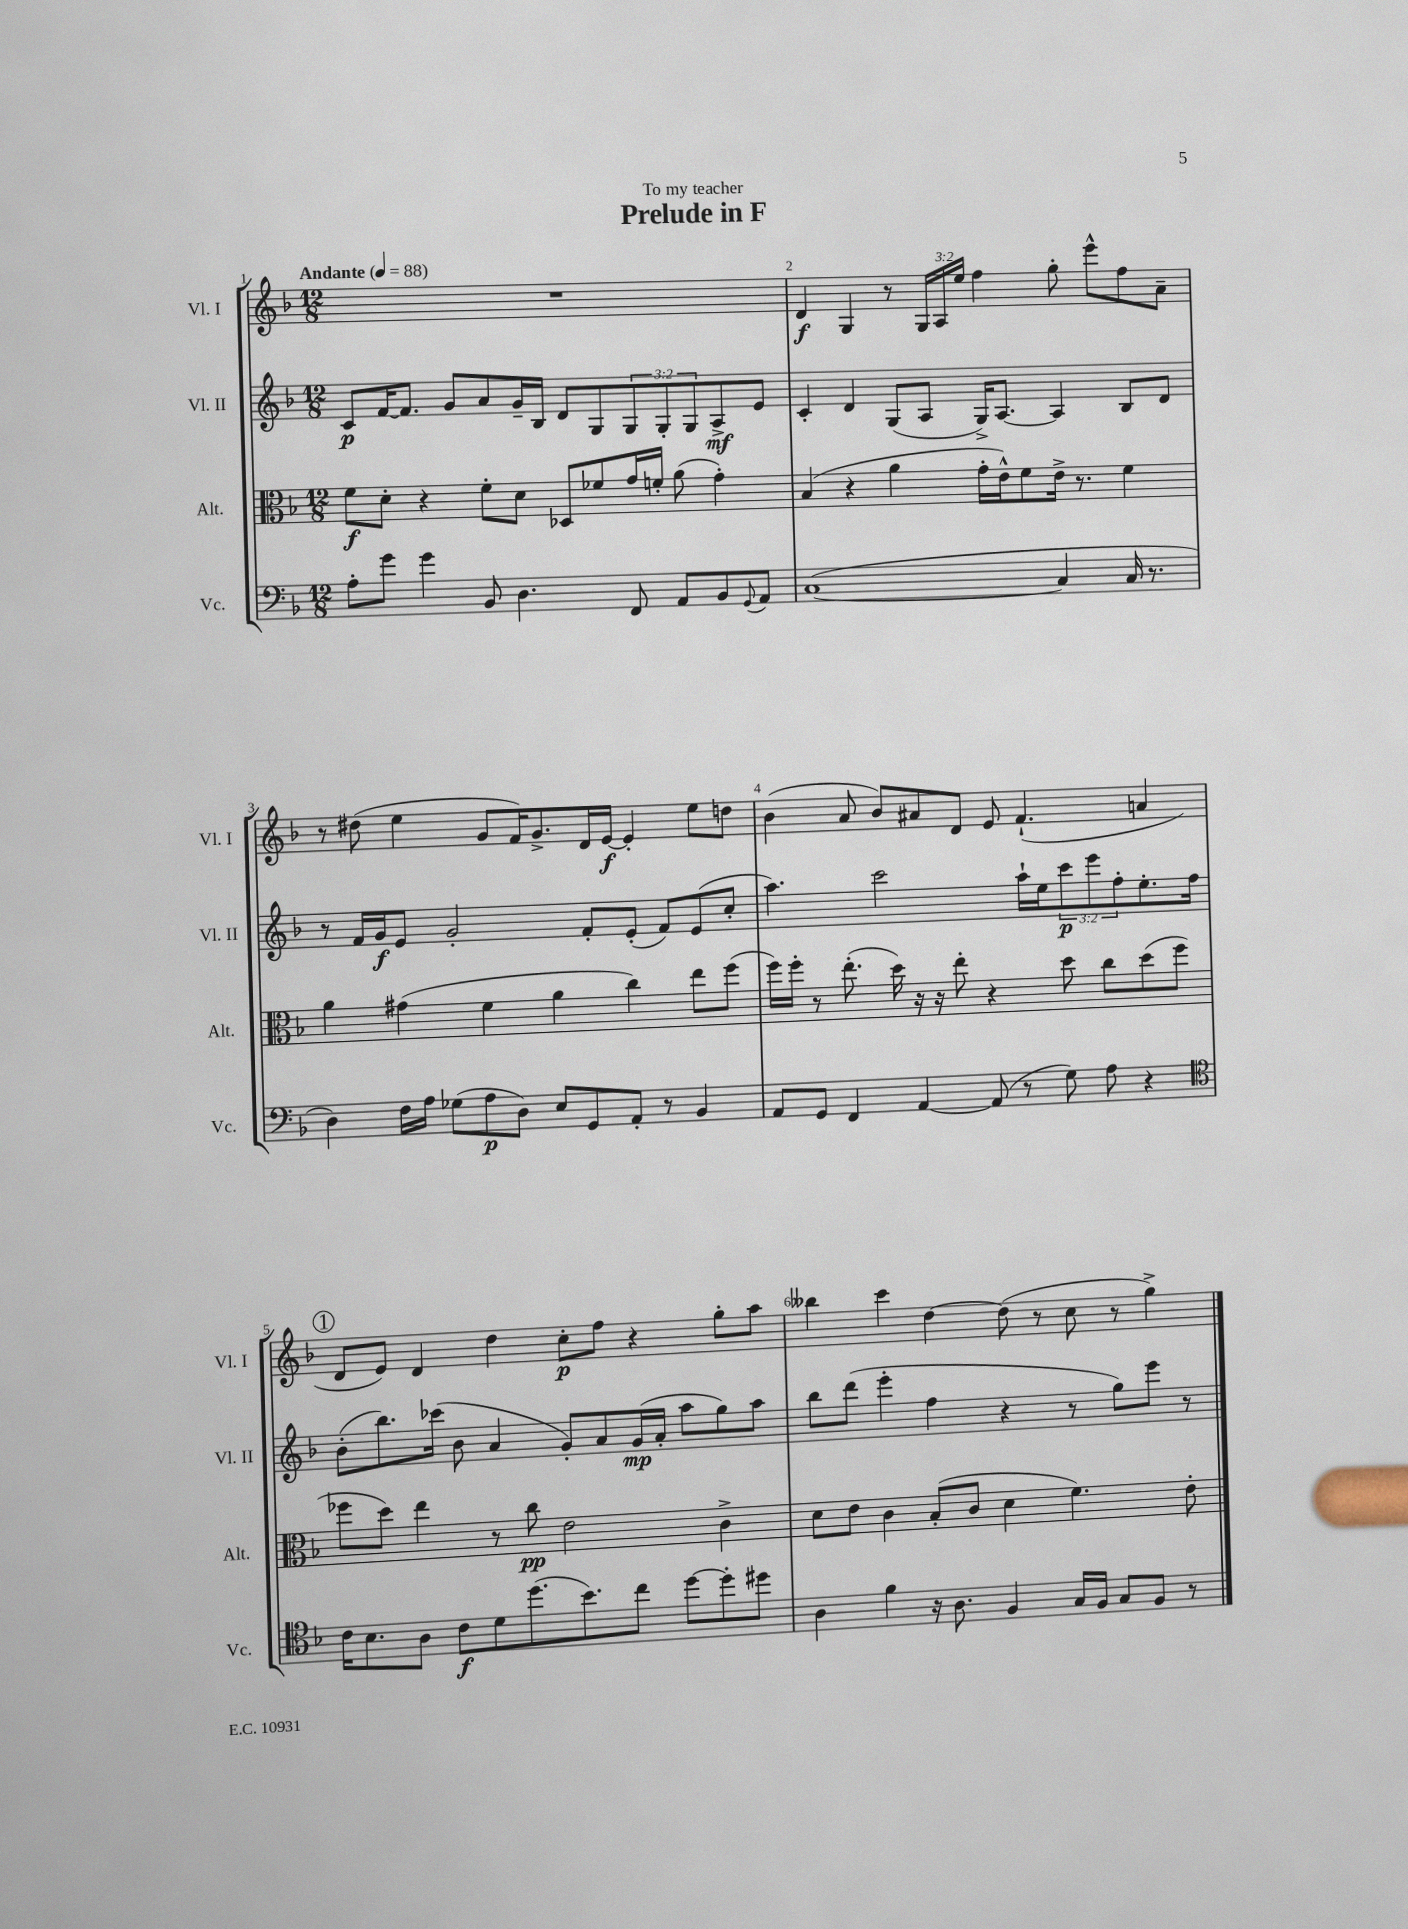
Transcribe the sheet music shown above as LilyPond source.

\header { title = "Prelude in F" dedication = "To my teacher" }
<<
\new StaffGroup <<
\new Staff = "s0" \with { instrumentName = "Vl. I" shortInstrumentName = "Vl. I" } {
    \clef treble \key f \major \numericTimeSignature \time 12/8 \override Staff.TupletNumber.text = #tuplet-number::calc-fraction-text \tempo "Andante" 4 = 88
    R1. |
    d'4\f g4 r8 \tuplet 3/2 { g16 a16 e''16 } f''4 g''8-. e'''8-^ f''8 a'8-- |
    r8 dis''8( e''4 g'8 f'16) g'8.-> d'16 e'16~\f e'4-. e''8 d''8 |
    bes'4( a'8 bes'8) ais'8 d'8 e'8 f'4.-!( a'4 |
    \mark \markup { \circle "1" } d'8 e'8) d'4 d''4 c''8-.\p f''8 r4 g''8-. a''8 |
    beses''4 c'''4 d''4~ d''8( r8 c''8 r8 g''4->) \bar "|." |
}
\new Staff = "s1" \with { instrumentName = "Vl. II" shortInstrumentName = "Vl. II" } {
    \clef treble \key f \major \numericTimeSignature \time 12/8 \override Staff.TupletNumber.text = #tuplet-number::calc-fraction-text
    c'8\p f'16~ f'8. g'8 a'8 g'16-- bes16 d'8 g8 \tuplet 3/2 { g8 g8-. g8 } a8->\mf e'8 |
    c'4-. d'4 g8( a8 g16->) a8.~ a4 bes8 d'8 |
    r8 f'16 g'16\f e'8 g'2-. f'8-. e'8-.( f'8) e'8( c''8-. |
    a''4.) c'''2 a''16-! e''16 \tuplet 3/2 { c'''8\p e'''8 f''8-. } e''8.-. f''16 |
    \mark \markup { \circle "1" } bes'8-.( bes''8.) ces'''16( bes'8 a'4 g'8-.) a'8 g'16\mp( a'16-. a''8 g''8) a''8 |
    bes''8 d'''8( e'''4-. f''4 r4 r8 g''8) e'''8 r8 \bar "|." |
}
\new Staff = "s2" \with { instrumentName = "Alt." shortInstrumentName = "Alt." } {
    \clef alto \key f \major \numericTimeSignature \time 12/8
    f'8\f d'8-. r4 f'8-. d'8 des8 fes'8 g'16 f'16-. a'8( g'4-.) |
    bes4( r4 a'4 g'16-. e'16-^) f'8 e'16-> r8. f'4 |
    a'4 gis'4( f'4 a'4 c''4) e''8 f''8( |
    f''16) f''16-. r8 e''8.-.( d''16) r16 r16 e''8-. r4 d''8 c''8 d''8( f''8 |
    \mark \markup { \circle "1" } fes''8 d''8) e''4 r8 c''8\pp e'2 c'4-> |
    d'8 e'8 c'4 bes8-.( c'8 d'4 f'4.) e'8-. \bar "|." |
}
\new Staff = "s3" \with { instrumentName = "Vc." shortInstrumentName = "Vc." } {
    \clef bass \key f \major \numericTimeSignature \time 12/8
    a8-. g'8 g'4 bes,8 d4. f,8 a,8 bes,8 \appoggiatura { g,8 } a,8 |
    c1~( c4 c16 r8. |
    d4) f16 a16 ges8( a8\p d8) e8 g,8 a,8-. r8 bes,4 |
    a,8 g,8 f,4 a,4~ a,8( r8 g8) a8 r4 |
    \mark \markup { \circle "1" } \clef tenor c'16 bes8. a8 c'8\f d'8 d''8.( bes'8.) c''8 d''8~ d''8-. dis''8 |
    a4 f'4 r16 a8. f4 g16 f16 g8 f8 r8 \bar "|." |
}
>>
>>
\layout { \context { \Score \override BarNumber.break-visibility = ##(#f #t #t) barNumberVisibility = #all-bar-numbers-visible } }
